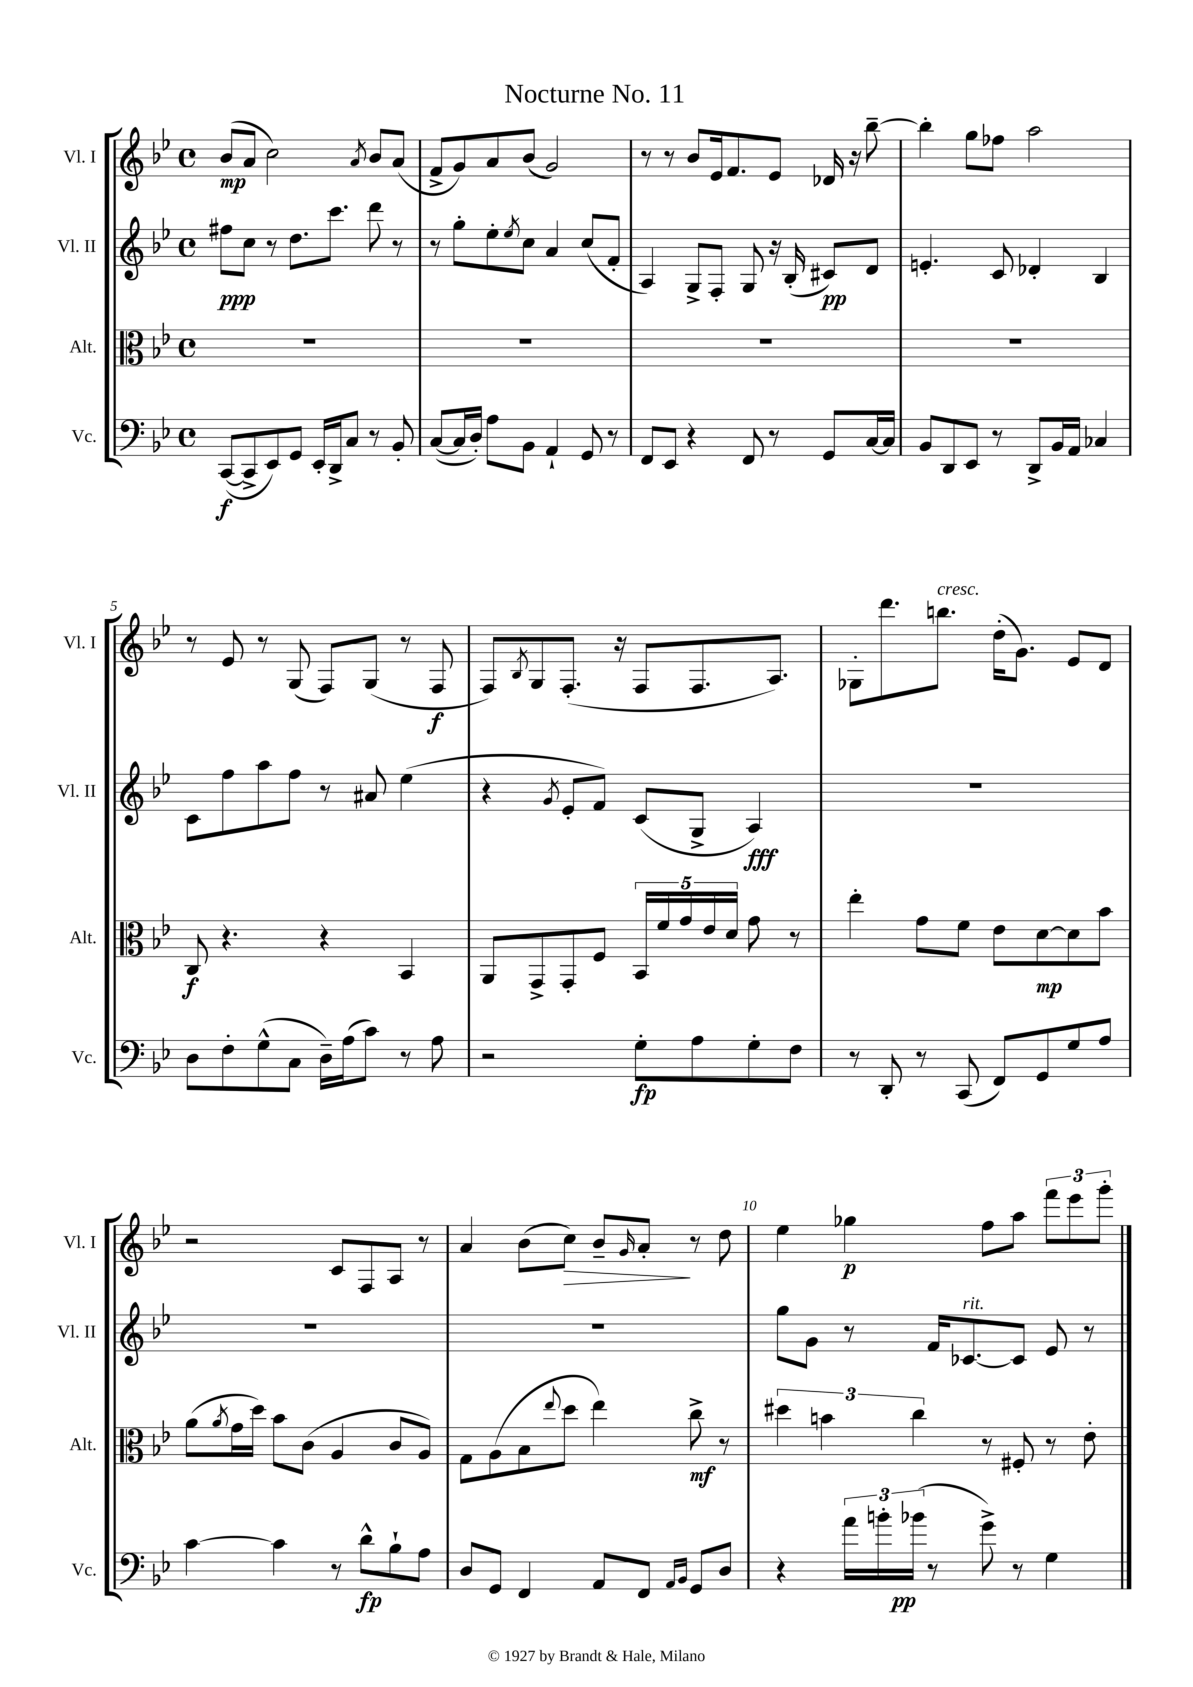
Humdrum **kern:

**kern	**dynam	**kern	**dynam	**kern	**dynam	**kern	**dynam
*part4	*part4	*part3	*part3	*part2	*part2	*part1	*part1
*staff4	*staff4	*staff3	*staff3	*staff2	*staff2	*staff1	*staff1
*I"Vc.	*	*I"Alt.	*	*I"Vl. II	*	*I"Vl. I	*
*I'Vc.	*	*I'Alt.	*	*I'Vl. II	*	*I'Vl. I	*
*clefF4	*	*clefC3	*	*clefG2	*	*clefG2	*
*k[b-e-]	*	*k[b-e-]	*	*k[b-e-]	*	*k[b-e-]	*
*M4/4	*	*M4/4	*	*M4/4	*	*M4/4	*
*met(c)	*	*met(c)	*	*met(c)	*	*met(c)	*
=1	=1	=1	=1	=1	=1	=1	=1
([8CC/L	f	1r	.	8ff#X\L	ppp	(8b-/L	mp
8CC^/]	.	.	.	8cc\J	.	8a/J	.
8EE-/)	.	.	.	8r	.	2cc\)	.
8GG/J	.	.	.	8.dd\L	.	.	.
16EE-'/LL	.	.	.	.	.	.	.
16DD^/J	.	.	.	8.ccc\J	.	.	.
8C/J	.	.	.	.	.	.	.
.	.	.	.	.	.	8qa/	.
8r	.	.	.	8ddd\	.	8b-/L	.
8BB-'/	.	.	.	8r	.	(8a/J	.
=2	=2	=2	=2	=2	=2	=2	=2
([8C/L	.	1r	.	8r	.	8f^/L	.
16C/L]	.	.	.	8gg'\L	.	8g/)	.
16D'/JJ)	.	.	.	.	.	.	.
8A\L	.	.	.	8ee-'\	.	8a/	.
.	.	.	.	8qee-/	.	.	.
8BB-\J	.	.	.	8cc\J	.	(8b-/J	.
4AA`/	.	.	.	4a/	.	2g/)	.
8GG/	.	.	.	(8cc/L	.	.	.
8r	.	.	.	8f'/J	.	.	.
=3	=3	=3	=3	=3	=3	=3	=3
8FF/L	.	1r	.	4A/)	.	8r	.
8EE-/J	.	.	.	.	.	8r	.
4r	.	.	.	8G^/L	.	8b-/L	.
.	.	.	.	8F'/J	.	16e-/k	.
.	.	.	.	.	.	8.f/	.
8FF/	.	.	.	8G/	.	.	.
8r	.	.	.	16r	.	8e-/J	.
.	.	.	.	(16B-'/	.	.	.
8GG/L	.	.	.	8c#X/L)	pp	16d-X/	.
.	.	.	.	.	.	16r	.
[16C/L	.	.	.	8d/J	.	[8bb-~\	.
16C/JJ]	.	.	.	.	.	.	.
=4	=4	=4	=4	=4	=4	=4	=4
8BB-/L	.	1r	.	4.en'/	.	4bb-'\]	.
8DD/	.	.	.	.	.	.	.
8EE-/J	.	.	.	.	.	8gg\L	.
8r	.	.	.	8c/	.	8ff-X\J	.
8DD^/L	.	.	.	4d-X'/	.	2aa\	.
16BB-/L	.	.	.	.	.	.	.
16AA/JJ	.	.	.	.	.	.	.
4C-X/	.	.	.	4B-/	.	.	.
!!LO:LB:g=z
=5	=5	=5	=5	=5	=5	=5	=5
8D\L	.	8C/	f	8c\L	.	8r	.
8F'\	.	4.r	.	8ff\	.	8e-/	.
(8G^^\	.	.	.	8aa\	.	8r	.
8C\J	.	.	.	8ff\J	.	(8G/	.
16D~\LL)	.	4r	.	8r	.	8F/L)	.
(16A\J	.	.	.	.	.	.	.
8c\J)	.	.	.	8a#X/	.	(8G/J	.
8r	.	4BB-/	.	(4ee-\	.	8r	.
8A\	.	.	.	.	.	8F/	f
=6	=6	=6	=6	=6	=6	=6	=6
2r	.	8AA/L	.	4r	.	8F/L)	.
.	.	.	.	.	.	8qB-/	.
.	.	8GG^/	.	.	.	8G/	.
.	.	.	.	8qg/	.	.	.
.	.	8GG'/	.	8e-'/L	.	(8.F'/J	.
.	.	8F/J	.	8f/J)	.	.	.
.	.	.	.	.	.	16r	.
8G'\L	fp	20BB-/LL	.	(8c/L	.	8F/L	.
.	.	20f/	.	.	.	.	.
.	.	20g/	.	.	.	.	.
8A\	.	.	.	8G^/J	.	8.F/	.
.	.	20e-/	.	.	.	.	.
.	.	20d/JJ	.	.	.	.	.
8G'\	.	8g\	.	4A/)	fff	.	.
.	.	.	.	.	.	8.A/J)	.
8F\J	.	8r	.	.	.	.	.
=7	=7	=7	=7	=7	=7	=7	=7
8r	.	4ee-'\	.	1r	.	8G-X'\L	.
8DD'/	.	.	.	.	.	8.ddd\	.
8r	.	8g\L	.	.	.	.	.
!	!	!	!	!	!	!LO:TX:a:i:t=cresc.	!
.	.	.	.	.	.	8.bbn\J	.
(8CC/	.	8f\J	.	.	.	.	.
8FF/L)	.	8e-\L	.	.	.	(16dd'\KL	.
.	.	.	.	.	.	8.g\J)	.
8GG/	.	[8d\	mp	.	.	.	.
8G/	.	8d\]	.	.	.	8e-/L	.
8A/J	.	8b-\J	.	.	.	8d/J	.
!!LO:LB:g=z
=8	=8	=8	=8	=8	=8	=8	=8
[4c\	.	(8a\L	.	1r	.	2r	.
.	.	8qa/	.	.	.	.	.
.	.	16g\L	.	.	.	.	.
.	.	16dd\JJ)	.	.	.	.	.
4c\]	.	8b-\L	.	.	.	.	.
.	.	(8c\J	.	.	.	.	.
8r	.	4A/	.	.	.	8c/L	.
8d^^\L	fp	.	.	.	.	8F/	.
8B-`\	.	8c/L	.	.	.	8A/J	.
8A\J	.	8A/J)	.	.	.	8r	.
=9	=9	=9	=9	=9	=9	=9	=9
8D/L	.	8G\L	.	1r	.	4a/	.
8GG/J	.	(8A\	.	.	.	.	.
4FF/	.	8B-\	.	.	.	(8b-\L	.
.	.	8qqee-/	.	.	.	.	.
!	!	!	!	!	!	!	!LO:HP:b
.	.	8dd\J	.	.	.	8cc\J)	>
8AA/L	.	4ee-\)	.	.	.	8b-~/L	.
.	.	.	.	.	.	16qqg/	.
8FF/J	.	.	.	.	.	8a'/J	.
16qqAA/LL	.	.	.	.	.	.	.
16qqBB-/JJ	.	.	.	.	.	.	.
8GG/L	.	8cc^\	mf	.	.	8r	]
8D/J	.	8r	.	.	.	8dd\	.
=10	=10	=10	=10	=10	=10	=10	=10
4r	.	6dd#X\	.	8gg\L	.	4ee-\	.
.	.	.	.	8g\J	.	.	.
.	.	6bn\	.	.	.	.	.
24a\LL	.	.	.	8r	.	4gg-X\	p
24bn'\	.	.	.	.	.	.	.
(24b-X\JJ	pp	6cc\	.	.	.	.	.
8r	.	.	.	16f/KL	.	.	.
!	!	!	!	!LO:TX:a:i:t=rit.	!	!	!
.	.	.	.	[8.c-X/	.	.	.
8g^\)	.	8r	.	.	.	8ff\L	.
8r	.	8F#X'/	.	8c-/J]	.	8aa\J	.
4G\	.	8r	.	8e-/	.	12fff\L	.
.	.	.	.	.	.	12eee-\	.
.	.	8e-'\	.	8r	.	.	.
.	.	.	.	.	.	12ggg'\J	.
==	==	==	==	==	==	==	==
*-	*-	*-	*-	*-	*-	*-	*-
